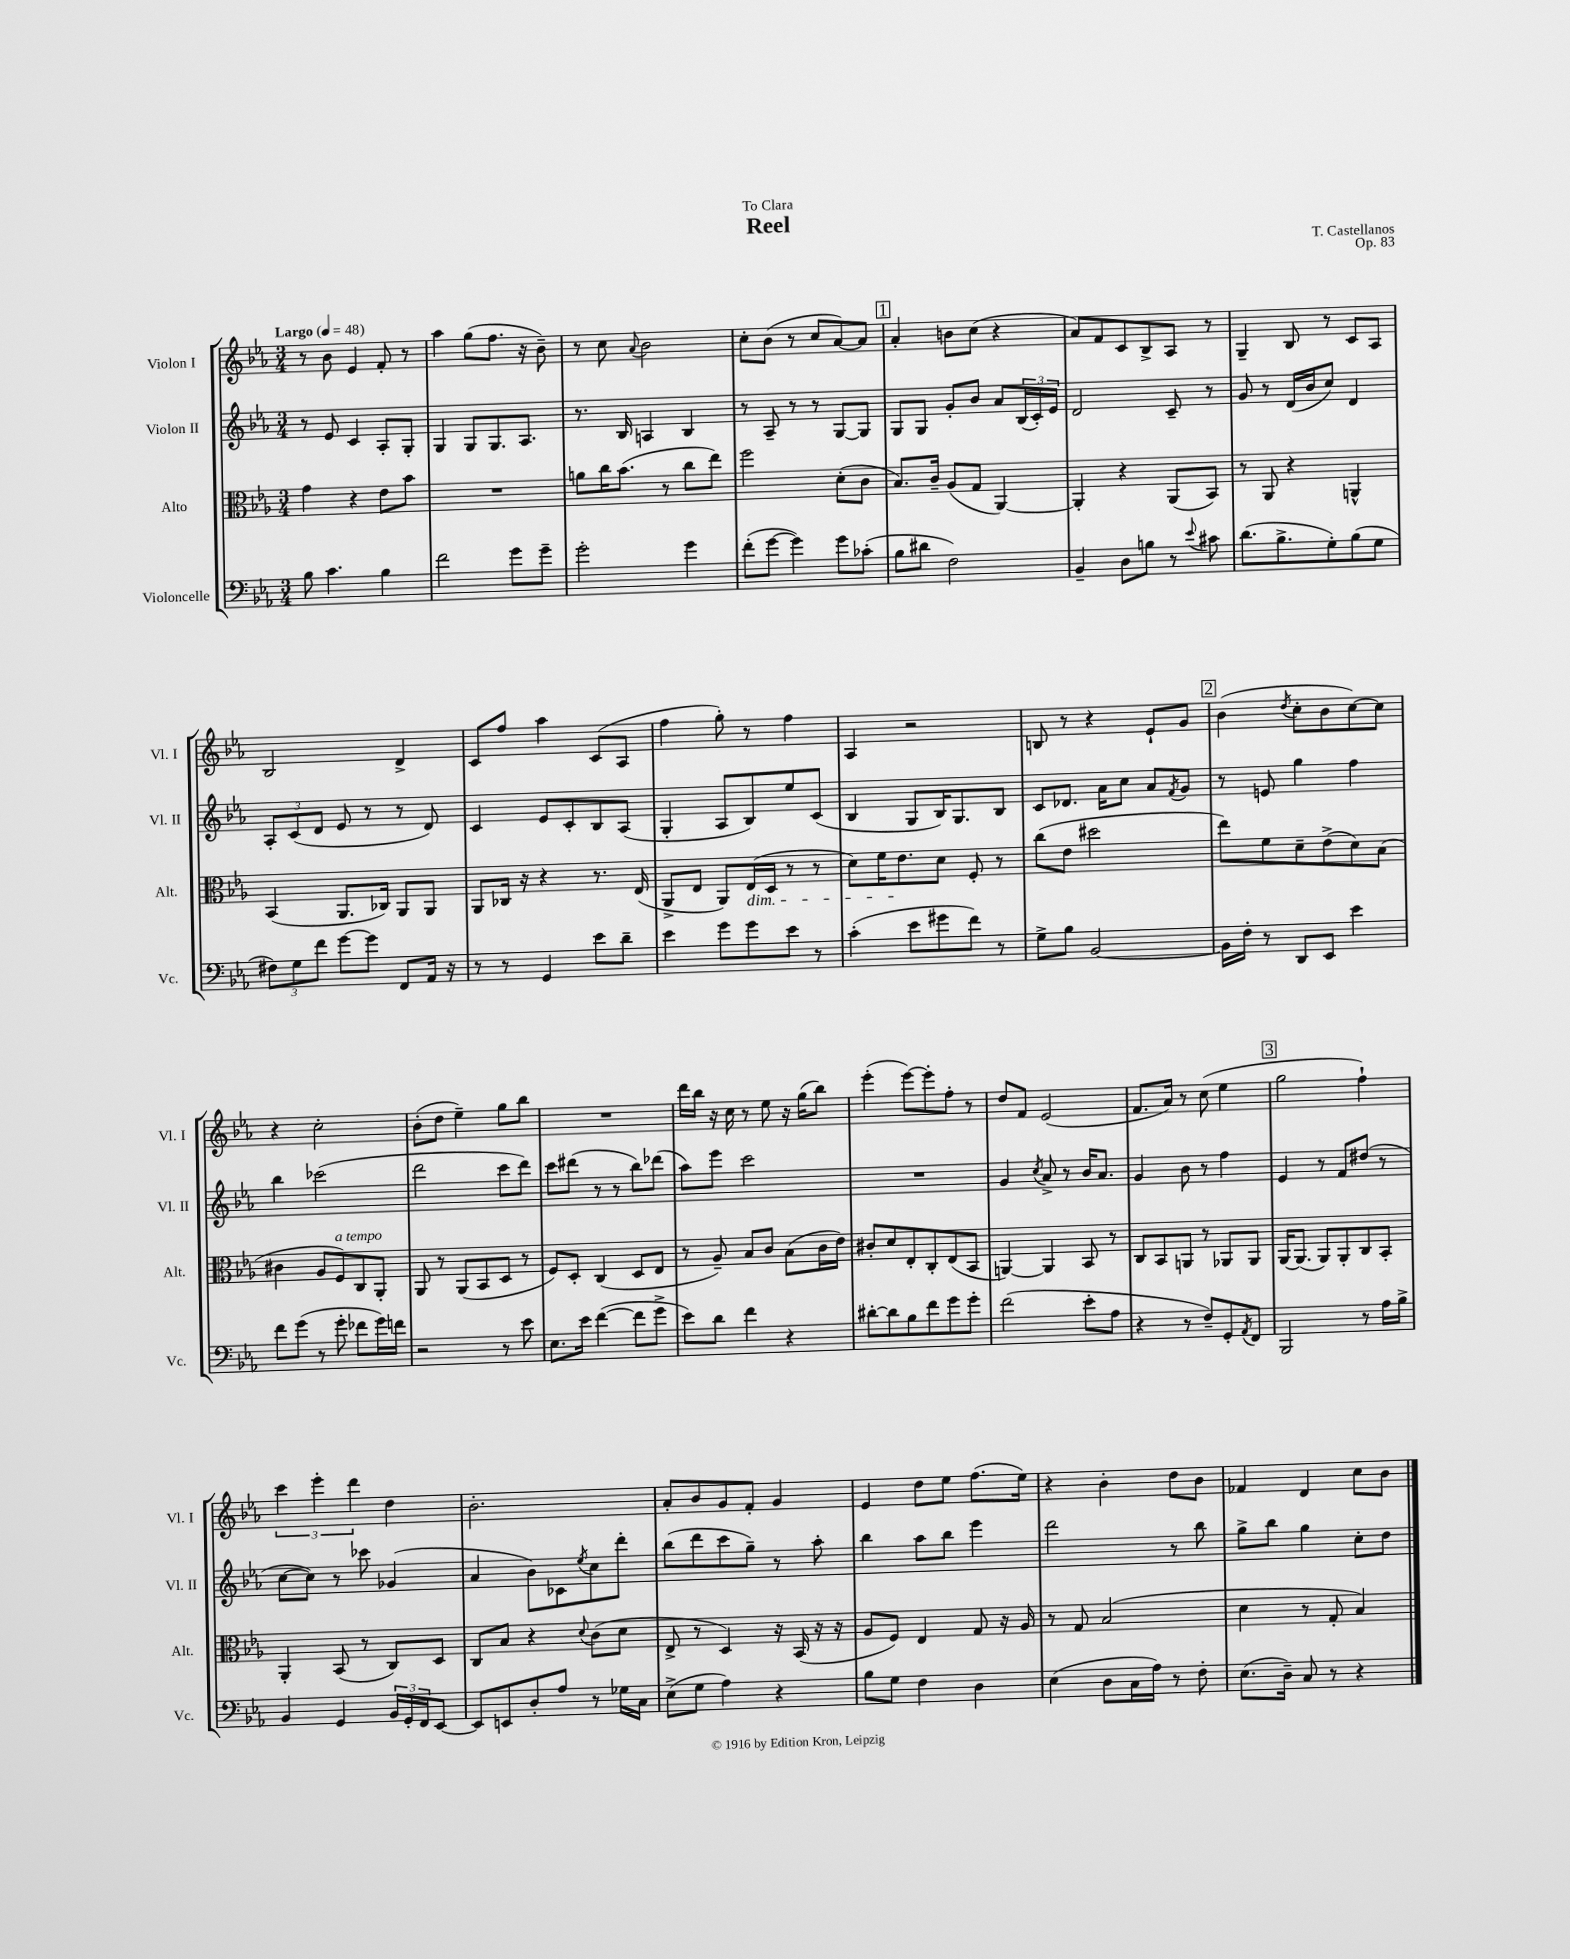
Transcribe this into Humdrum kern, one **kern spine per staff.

**kern	**kern	**kern	**kern
*staff4	*staff3	*staff2	*staff1
*clefF4	*clefC3	*clefG2	*clefG2
*k[b-e-a-]	*k[b-e-a-]	*k[b-e-a-]	*k[b-e-a-]
*M3/4	*M3/4	*M3/4	*M3/4
*MM48	*MM48	*MM48	*MM48
8B-	4g	8r	8r
4.c	.	8e-	8b-
.	4r	4c	4e-
4B-	8e-	8A-'	8f'
.	8b-	8G'	8r
=	=	=	=
2f	2.r	4G	4aa-
.	.	8G	(8gg
.	.	8.G	8.ff
8g	.	.	.
.	.	8.A-	16r
8g~	.	.	8b-~)
=	=	=	=
2g'	8a	8.r	8r
.	16cc	.	8cc
.	(8.b-	16B-	.
.	.	.	8qqa-
.	.	4A	2b-
.	8r	.	.
4g	8cc	4B-	.
.	8ee-)	.	.
=	=	=	=
(8f'	2ff	8r	8cc'
[8g	.	8A-~	(8b-
4g])	.	8r	8r
.	.	8r	8cc
8g	(8d'	[8G	[8a-)
(8c-'	8c	8G]	8a-]
=	=	=	=
8B-	8.B-)	8G	4a-'
8d#	.	8G	.
.	16c~	.	.
2F)	(8A-	8g'	8b
.	8G	8b-	(8cc
.	[4AA-)	8a-	4r
.	.	(24B-	.
.	.	24c')	.
.	.	24e-	.
=	=	=	=
4BB-~	4AA-']	2d	8a-)
.	.	.	8f
8D	4r	.	8c
8B	.	.	8B-^
8r	(8AA-	8c~	8A-
8qqe-	.	.	.
8c#	8BB-)	8r	8r
=	=	=	=
(8.d	8r	8g	4G~
.	8AA-	8r	.
8.B-^	.	.	.
.	4r	(16d	8B-
.	.	16b-	.
8G')	.	8cc)	8r
(8B-	4AA^^	4d	8c
8G	.	.	8A-
=	=	=	=
12F#)	(4BB-	12A-'	2B-
12G	.	(12c	.
12f	.	12d	.
[8g	8.AA-	8e-	.
8g]	.	8r	.
.	16C-)	.	.
8FF	8AA-	8r	4d^
16AA-	8AA-	8d)	.
16r	.	.	.
=	=	=	=
8r	8AA-	4c	8c
8r	16C-	.	8ff
.	16r	.	.
4GG	4r	8e-	4aa-
.	.	8c'	.
8e-	8.r	8B-	(8c
8d~	.	(8A-	8A-
.	(16E-	.	.
=	=	=	=
4e-	8AA-^	4G'	4ff
.	8E-	.	.
8g	8AA-)	8A-	8gg')
8g	(16E-	8B-)	8r
.	16D	.	.
8e-	8r	8ee-	4ff
8r	8r	(8c	.
=	=	=	=
(4c'	8d)	4B-	4A-
.	16f	.	.
.	8.e-	.	.
8e-	.	8G	2r
8g#	8d	16B-)	.
.	.	8.G	.
8f)	8F'	.	.
8r	8r	8B-	.
=	=	=	=
8G^	(8cc	8c	8B
8B-	8e-	8.d-	8r
[2BB-	2dd#	.	4r
.	.	16a-	.
.	.	8cc	.
.	.	8a-	8e-`
.	.	8qf	.
.	.	8g	8g
=	=	=	=
16BB-]	8ee-)	8r	(4b-
16F'	.	.	.
8r	8f	8e	.
.	.	.	8qdd
8DD	8d~	4gg	8cc'
8EE-	(8e-^	.	8b-
4e-	8d)	4ff	[8cc)
.	(8B-	.	8cc]
=	=	=	=
8f	4c#	4bb-	4r
(8g	.	.	.
8r	8A-	(2ccc-	2cc'
8g'	8F)	.	.
8f-	8C	.	.
16g)	8AA-'	.	.
16f	.	.	.
=	=	=	=
2r	8AA-	2ddd	(8b-'
.	8r	.	8dd
.	(8AA-	.	4ee-~)
.	8BB-	.	.
8r	8D	8ccc	8gg
8e-	8r	8ddd)	8bb-
=	=	=	=
8.E-	8F)	8ccc	2.r
.	8D'	(8ddd#	.
16e-	.	.	.
([4f	(4C	8r	.
.	.	8r	.
8f]	8D	8bb-)	.
8g^	8E-	(8ddd-	.
=	=	=	=
8e-)	8r	8aa-)	16ddd
.	.	.	16bb-
8d	8A-~)	8eee-	16r
.	.	.	16cc
4f	8B-	2ccc	8r
.	8c	.	8ee-
4r	(8B-	.	16r
.	.	.	(16gg
.	16c	.	8bb-)
.	16e-)	.	.
=	=	=	=
[8d#'	8c#'	2.r	(4eee-'
8d#]	8d	.	.
8B-	8E-'	.	[8eee-)
8f	8C'	.	8eee-']
8g	(8E-	.	8ff'
8g'	8BB-	.	8r
=	=	=	=
(2f	[4AA)	4g	8dd
.	.	.	8f
.	.	8qcc	.
.	4AA]	8a-^	(2e-
.	.	8r	.
8e-'	8BB-	16b-	.
.	.	8.a-	.
8A-	8r	.	.
=	=	=	=
4r	8C	4g	8.f
.	8BB-	.	.
.	.	.	16a-)
8r	8AA	8b-	8r
8F~)	8r	8r	(8cc
8GG'	8AA-	4ff	4ee-
8qAA-	.	.	.
8FF	8AA-	.	.
=	=	=	=
2BBB-	[16AA-	4e-	2gg
.	(8.AA-]	.	.
.	8AA-)	8r	.
.	8AA-'	8f	.
8r	8C	(8dd#	4ff`)
16A-	8BB-'	8r	.
16B-^	.	.	.
=	=	=	=
4BB-	4AA-'	[8cc	6ccc
.	.	8cc])	.
.	.	.	6eee-'
4GG	(8BB-	8r	.
.	.	.	6ddd
.	8r	8ccc-	.
24BB-	8C)	(4g-	4dd
24GG'	.	.	.
24FF	.	.	.
[8EE-	8D	.	.
=	=	=	=
8EE-]	8C	4a-	2.b-'
8EE	8B-	.	.
8D'	4r	8b-)	.
8A-	.	8c-	.
.	8qqd	8qee-	.
8r	(8c	8cc	.
16G-	8d	8ddd'	.
16C	.	.	.
=	=	=	=
(8E-^	8E-^	(8bb-	8a-'
8G	8r	8ddd	8b-
4A-)	4D)	8ccc	8g
.	.	8gg~)	8f'
4r	16r	8r	4g
.	(16BB-	.	.
.	16r	8aa-'	.
.	16r	.	.
=	=	=	=
8B-	8A-	4bb-	4e-
8G	8F)	.	.
4F	4E-	8aa-	8dd
.	.	8bb-	8ee-
4D	8G	4eee-	(8.ff
.	16r	.	.
.	16A-	.	16ee-)
=	=	=	=
(4E-	8r	2ddd	4r
.	8G	.	.
8D	(2B-	.	4b-'
16C	.	.	.
16A-)	.	.	.
8r	.	8r	8dd
8F'	.	8bb-	8b-
=	=	=	=
(8.E-	4d	8gg^	4f-
.	.	8bb-	.
16D~)	.	.	.
8C	8r	4gg	4d
8r	8G'	.	.
4r	4B-)	8cc'	8cc
.	.	8dd	8b-
==	==	==	==
*-	*-	*-	*-
